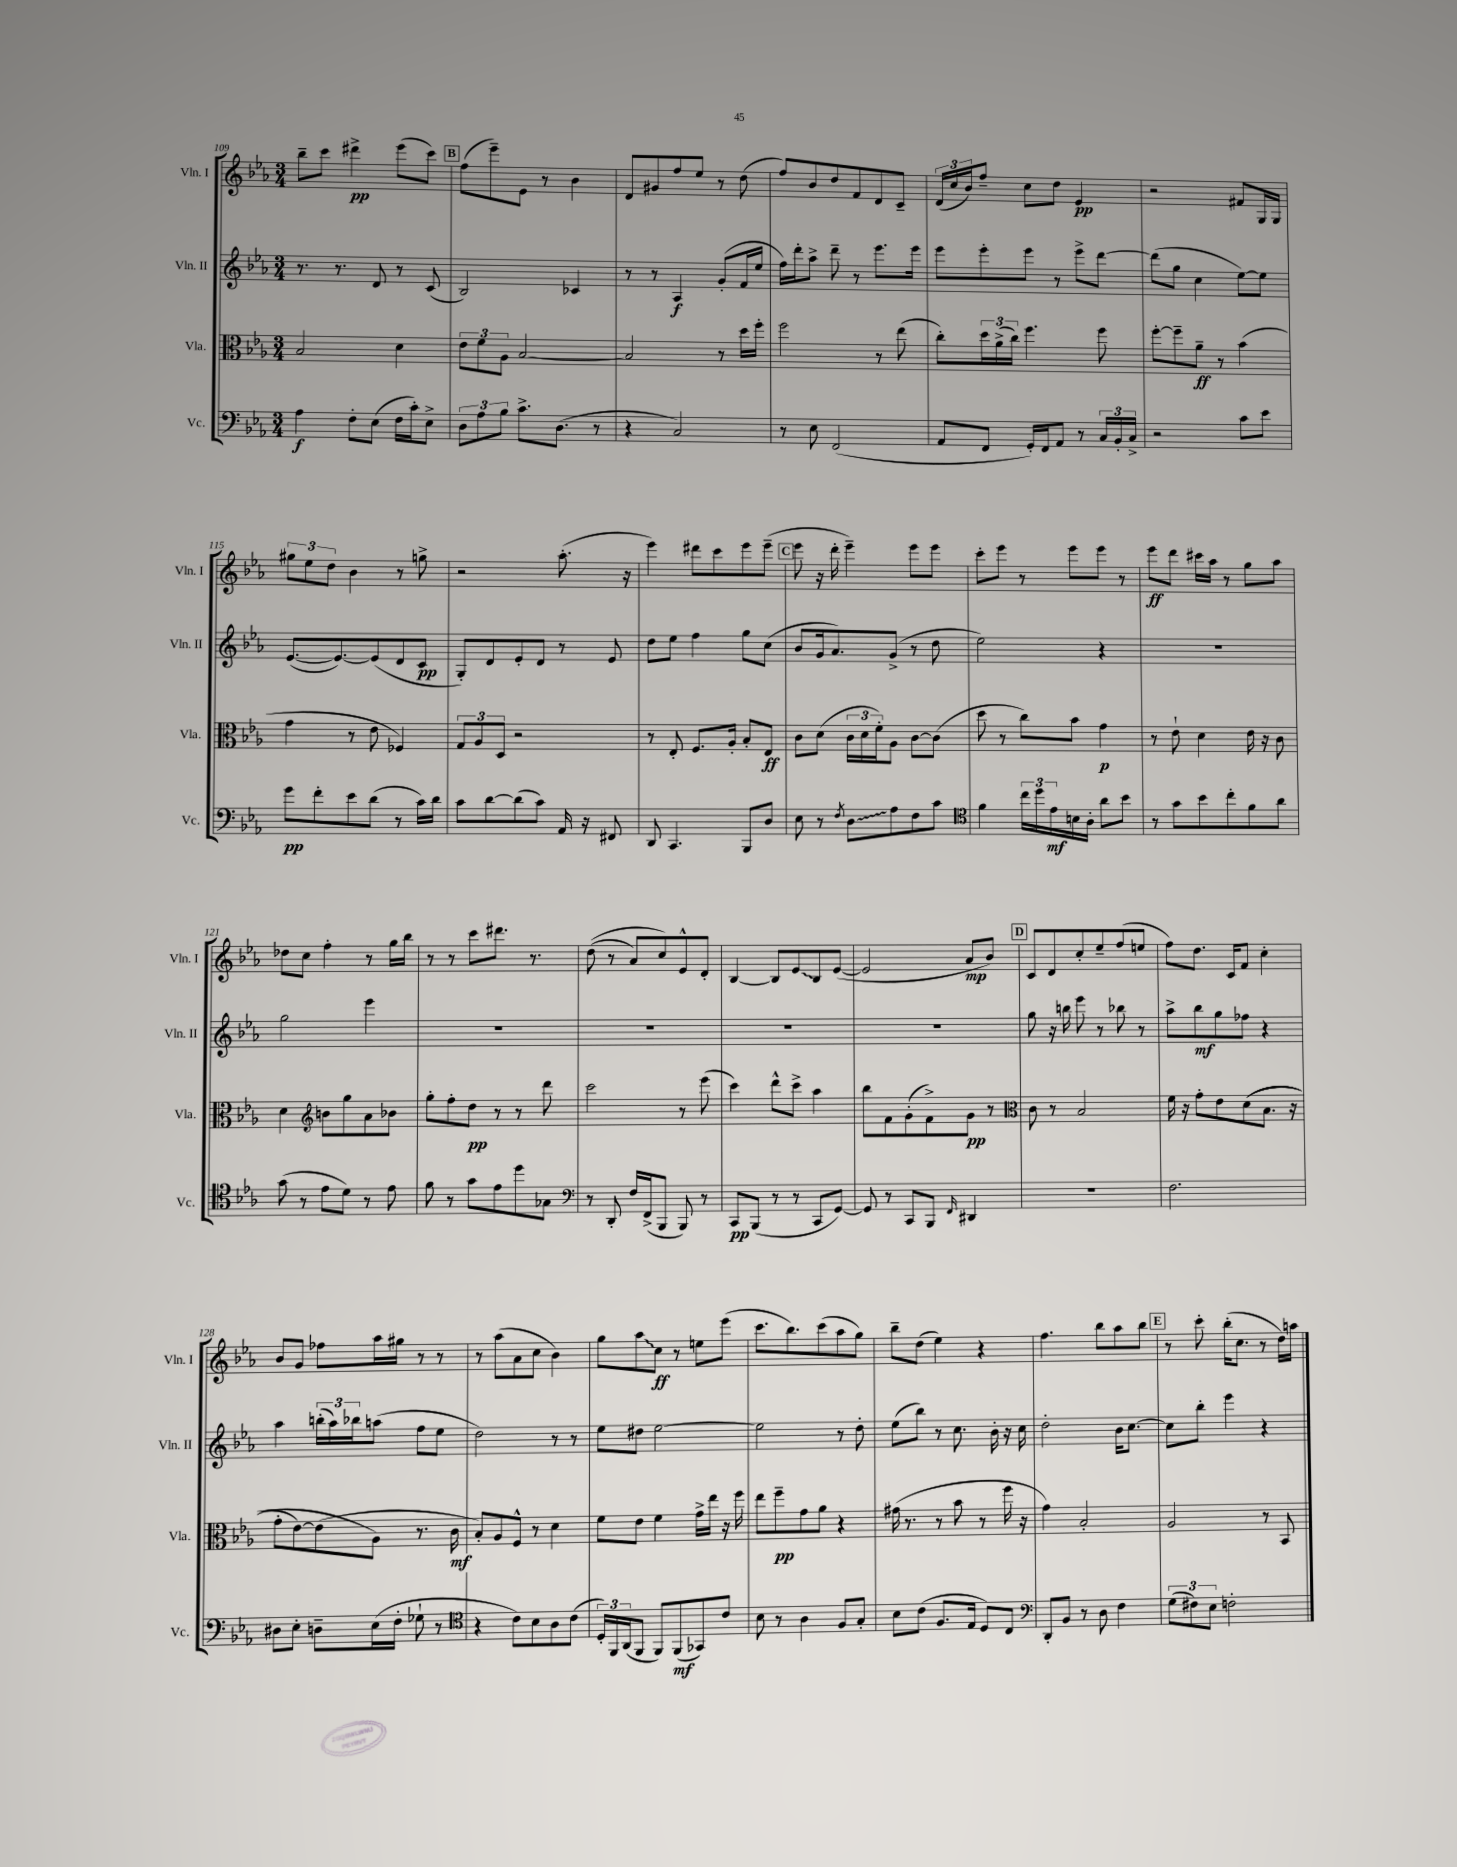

**kern	**kern	**kern	**kern
*staff4	*staff3	*staff2	*staff1
*clefF4	*clefC3	*clefG2	*clefG2
*k[b-e-a-]	*k[b-e-a-]	*k[b-e-a-]	*k[b-e-a-]
*M3/4	*M3/4	*M3/4	*M3/4
4A-\	2B-/	8.r	8bb-~\L
.	.	.	8ccc\J
.	.	8.r	.
8F'\L	.	.	4ddd#^\
(8E-\J	.	8d/	.
16F\LL	4d\	8r	(8eee-\L
16c'\J)	.	.	.
8E-^\J	.	(8c/	8ccc\J)
=	=	=	=
12D\L	12e-\L	2B-/)	(8ff\L
12A-\	12f\	.	.
.	.	.	8eee-~\)
12B-\J	12A-\J	.	.
8.c^\L	[2B-/	.	8e-\J
.	.	.	8r
(8.D\J	.	.	.
.	.	4c-/	4b-\
8r	.	.	.
=	=	=	=
4r	2B-/]	8r	8d/L
.	.	8r	8g#/
2C/)	.	4A-/	8ff/
.	.	.	8ee-/J
.	8r	(8g'/L	8r
.	16dd\LL	16f/L	(8dd\
.	16ff'\JJ	16ee-/JJ	.
=	=	=	=
8r	2ff\	16ff\LL)	8ff/L)
.	.	16ddd'\J	.
8E-\	.	8aa-^\J	8b-/
(2FF/	.	8ddd~\	8dd/
.	.	8r	8f/
.	8r	8.eee-\L	8d/
.	(8ee-\	.	8c~/J
.	.	16eee-\Jk	.
=	=	=	=
8AA-/L	8cc'\L)	8eee-\L	(24d/LL
.	.	.	24cc/
.	.	.	24b-/J)
8FF/J	24dd\L	8eee-'\	8ff~/J
.	(24a-^\	.	.
.	24cc\JJ)	.	.
16GG'/LL)	4.ff\	8eee-\J	8cc\L
16FF/J	.	.	.
8AA-/J	.	8r	8dd\J
8r	.	8eee-^\L	4e-/
24C/LL	8ff\	[8ddd\J	.
24BB-'/	.	.	.
24C^/JJ	.	.	.
=	=	=	=
2r	[8ff'\L	(8ddd\]L	2r
.	8ff~\]	8gg\J	.
.	8a-~\J	4cc\	.
.	8r	.	.
8c\L	(4b-\	[8ee-\L)	8f#/L
8e-\J	.	8ee-\]J	16G/L
.	.	.	16G/JJ
=	=	=	=
8g\L	4g\	([8.e-/L	12gg#\L
.	.	.	12ee-\
8f'\	.	.	.
.	.	.	12dd\J
.	.	8.e-/_)	.
8e-\	8r	.	4b-\
(8d\J	8e-\	(8e-/]	.
8r	4F-/)	8d/	8r
16c\LL)	.	8c/J	8gg^\
16d\JJ	.	.	.
=	=	=	=
8c\L	12G/L	8G'/L)	2r
.	12A-/	.	.
[8d\	.	8d/	.
.	12D/J	.	.
(8d\]	2r	8e-'/	.
8c\J)	.	8d/J	.
16AA-/	.	8r	(8.aa-'\
16r	.	.	.
8FF#/	.	8e-/	.
.	.	.	16r
=	=	=	=
8DD/	8r	8dd\L	4eee-\)
4.CC/	8E-'/	8ee-\J	.
.	8.F/L	4ff\	8ddd#\L
.	.	.	8ccc\
.	16A-'/Jk	.	.
8BBB-/L	8B-'/L	8gg\L	8eee-\
8D/J	8E-/J	(8cc\J	(8eee-~\J
=	=	=	=
8E-\	8c\L	8b-/L	8eee-\
8r	(8d\J	16g/k	16r
.	.	8.a-/)	16ddd'\
8qF/	.	.	.
8D\L	24c\LL	.	4eee-~\)
.	24d\	.	.
.	24f'\J)	.	.
8A-\	8A-\J	(8g^/J	.
8F\	[8c\L	8r	8eee-\L
8c\J	(8c\]J	8dd\	8eee-\J
=	=	=	=
*clefC4	*	*	*
4f\	8dd\	2ee-\)	8ccc'\L
.	8r	.	8eee-\J
24cc\LL	8cc\L)	.	8r
24dd\	.	.	.
24e-\	.	.	.
16B\	8b-\J	.	8eee-\L
16A-'\JJ	.	.	.
8a-\L	4g\	4r	8eee-\J
8b-\J	.	.	8r
=	=	=	=
8r	8r	2.r	8eee-\L
8g\L	8e-`\	.	8ddd\J
8b-\	4d\	.	16ccc#\LL
.	.	.	16aa-\JJ
8cc'\	.	.	8r
8f\	16e-\	.	8gg\L
.	16r	.	.
8a-\J	8c\	.	8aa-\J
=	=	=	=
(8g\	4d\	2gg\	8dd-\L
8r	.	.	8cc\J
*	*clefG2	*	*
8e-\L	8b\L	.	4ff'\
8d\J)	8gg\	.	.
8r	8a-\	4eee-\	8r
8e-\	8b-\J	.	16gg\LL
.	.	.	16bb-\JJ
=	=	=	=
8f\	8gg'\L	2.r	8r
8r	8ff'\	.	8r
8g\L	8dd\J	.	8ccc\L
8e-\	8r	.	8.ddd#\J
8dd\	8r	.	.
.	.	.	8.r
8G-\J	8ddd\	.	.
=	=	=	=
*clefF4	*	*	*
8r	2ccc\	2.r	&((8dd\
8DD'/	.	.	8r
16F/LL	.	.	8a-/L)
(16FF^/J	.	.	.
8BBB-/J	.	.	8cc/&)
8BBB-/)	8r	.	8e-^^/
8r	(8eee-\	.	8d'/J
=	=	=	=
8CC/L	4ccc\)	2.r	[4B-/
(8BBB-/J	.	.	.
8r	8ddd^^\L	.	8B-/]L
8r	8ccc^\J	.	8e-/
8CC/L	4aa-\	.	8B-/
[8GG/J)	.	.	([8e-/J
=	=	=	=
8GG/]	8bb-\L	2.r	2e-/]
8r	8f\	.	.
8CC/L	(8g'\	.	.
8BBB-/J	8f^\)	.	.
16qqFF/	.	.	.
4DD#/	8g\J	.	8a-/L
.	8r	.	8b-/J)
=	=	=	=
*	*clefC3	*	*
2.r	8c\	8gg\	8c/L
.	8r	16r	8d/
.	.	16bb\	.
.	2B-/	8eee-\	8cc'/
.	.	8r	8ee-~/
.	.	8bb-\	(8ff/
.	.	8r	8ee/J
=	=	=	=
2.F\	16f\	8aa-^\L	8ff\L)
.	16r	.	.
.	8g'\L	8bb-\	8.dd\J
.	8e-\	8gg\	.
.	.	.	16c/LK
.	&((8d\	8ff-\J	8f/J
.	8.B-\J	4r	4cc'\
.	16r	.	.
=	=	=	=
8D#\L	8g'\L	4aa-\	8b-/L
8E-'\J	[8e-\)	.	8g/J
8D~\L	(8e-\]	(24bb'\LL	8ff-\L
.	.	24aa-\)	.
.	.	24bb-\J	.
(16E-\L	8A-\J&)	(8aa\J	16aa-\L
16F'\JJ	.	.	16gg#\JJ
8G-`\	8.r	8ff\L	8r
8r	.	8ee-\J	8r
.	16c\	.	.
=	=	=	=
*clefC4	*	*	*
4r	8B-'/L)	2dd\)	8r
.	8A-/	.	(8aa-\L
8c\L)	8F^^/J	.	8a-\
8B-\	8r	.	8cc\J
8A-\	4d\	8r	4b-\)
(8c\J	.	8r	.
=	=	=	=
24D'/LL)	8f\L	8ee-\L	8gg\L
24FF/	.	.	.
(24AA-/J	.	.	.
8FF/J	8e-\J	8dd#\J	8aa-\
8FF/L)	4f\	[2ee-\	8cc\J
(8FF/	.	.	8r
8GG-/)	16g^\LL	.	8ee\L
.	16ee-\JJ	.	.
8c/J	16r	.	(8eee-\J
.	16ff\	.	.
=	=	=	=
8B-\	8ee-\L	2ee-\]	8.ccc\L
8r	8ff~\	.	.
.	.	.	8.bb-\)
4A-\	8g\	.	.
.	8a-\J	.	(8ccc\
8F/L	4r	8r	8aa-\
8G'/J	.	8dd'\	8gg\J)
=	=	=	=
8B-\L	(16g#\	(8ee-\L	8bb-~\L
.	8.r	.	.
(8c\J	.	8bb-\J)	(8dd\J
8.F/L	8r	8r	4ee-\)
.	8b-\	8.cc\	.
16E-/Jk	.	.	.
8D/L)	8r	.	4r
.	.	16b-'\	.
8C/J	16ff\	16r	.
.	16r	16cc\	.
=	=	=	=
*clefF4	*	*	*
8DD'/L	4g\)	2dd'\	4.ff\
8BB-/J	.	.	.
8r	2B-'/	.	.
8D\	.	.	8bb-\L
4F\	.	16b-\LK	8aa-\
.	.	[8.cc\J	.
.	.	.	8bb-\J
=	=	=	=
(12G\L	2A-/	8cc\]L	8r
12F#\)	.	.	.
.	.	8bb-'\J	8ccc'\
12E-\J	.	.	.
2F'\	.	4eee-\	(16bb-'\LK
.	.	.	8.cc\J
.	8r	4r	8r
.	8BB-/	.	16dd\LL)
.	.	.	16aa\JJ
==	==	==	==
*-	*-	*-	*-
